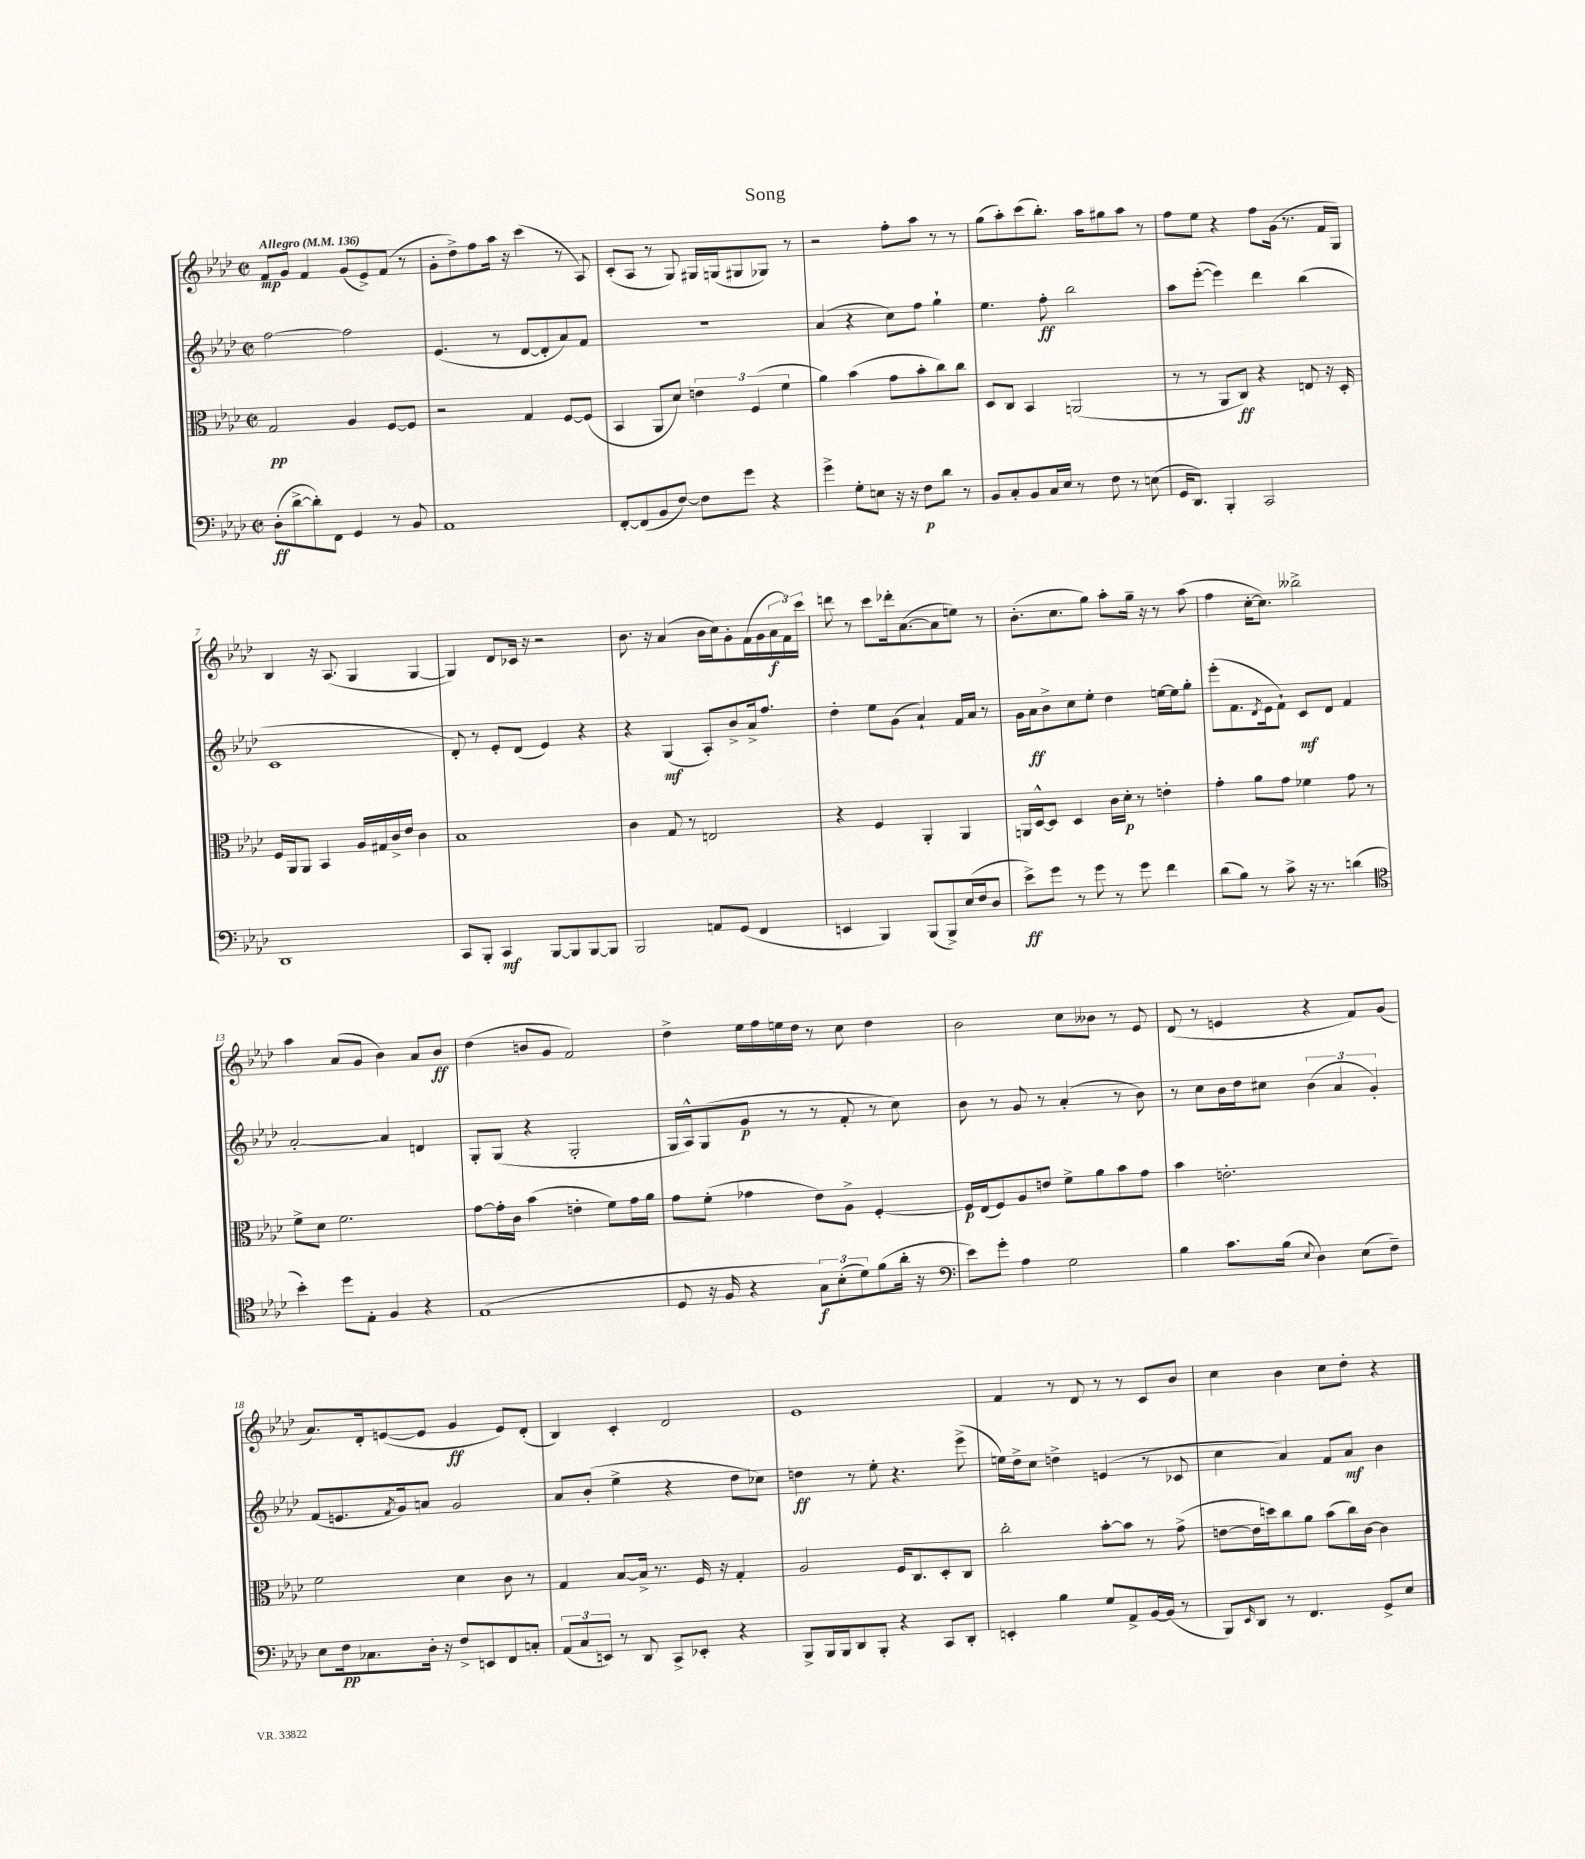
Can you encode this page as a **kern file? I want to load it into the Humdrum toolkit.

**kern	**kern	**kern	**kern
*staff4	*staff3	*staff2	*staff1
*clefF4	*clefC3	*clefG2	*clefG2
*k[b-e-a-d-]	*k[b-e-a-d-]	*k[b-e-a-d-]	*k[b-e-a-d-]
*M2/2	*M2/2	*M2/2	*M2/2
*met(c|)	*met(c|)	*met(c|)	*met(c|)
*MM136	*MM136	*MM136	*MM136
(8D-'	2G	[2ff	8f
[8d-^	.	.	8g
8d-'])	.	.	4f
8FF	.	.	.
4GG	4A-	2ff]	(8g
.	.	.	8e-^)
8r	[8F	.	(8f
8BB-	8F]	.	8r
=	=	=	=
1AA-	2r	(4.e-	8g'
.	.	.	8dd-^)
.	.	.	8ff
.	.	8r	16aa-
.	.	.	16r
.	4G	[8d-	(4ccc
.	.	8d-']	.
.	[8F	8a-)	8r
.	(8F]	8f	8A-)
=	=	=	=
[8FF'	4BB-	1r	(8c'
(8FF]	.	.	8A-
8BB-	8AA-	.	8r
[8F)	8d-)	.	8G)
8F]	6e	.	16G#
.	.	.	(16G
8g	.	.	8G#
.	(6F	.	.
4r	.	.	8G-)
.	6f	.	.
.	.	.	8r
=	=	=	=
4g^	4a-)	(4a-	2r
8G'	(4b-	4r	.
8E	.	.	.
16r	8g	8cc)	8ff'
16r	.	.	.
8F	8b-'	8ff	8aa-
8d-	8cc)	4gg`	8r
8r	8cc	.	8r
=	=	=	=
8BB-	8D-	4.ee-	(8gg
8C'	8C	.	8aa-')
8BB-	4BB-	.	(8ccc
16C	.	8ff'	8.bb-')
16E-	.	.	.
8r	(2AA	2bb-	.
.	.	.	16aa-
8F	.	.	8gg#
8r	.	.	8aa-
(8E	.	.	8r
=	=	=	=
16GG	8r	8aa-	8ff
8.DD-)	.	.	.
.	8r	([8eee-'	8ee-
4BBB-'	8AA-	4eee-])	4r
.	8C)	.	.
2CC	4r	4ddd-	8ff
.	.	.	(16g
.	.	.	8.r
.	8E	(4bb-	.
.	16r	.	16f
.	16D-'	.	16G)
=	=	=	=
1DD-	16F	1c	4B-
.	16AA-	.	.
.	8AA-	.	.
.	4BB-	.	16r
.	.	.	(8.A-
.	16A-	.	4G
.	16G#	.	.
.	16c^	.	.
.	16e-	.	.
.	4c	.	[4G
=	=	=	=
8CC	1B-	8d-')	4G])
8BBB-'	.	8r	.
4CC	.	8e-'	8d-
.	.	(8d-	16c-
.	.	.	16r
[8BBB-	.	4e-)	2r
8BBB-]	.	.	.
[8BBB-	.	4r	.
8BBB-]	.	.	.
=	=	=	=
2BBB-	4c	4r	8.b-
.	.	.	16r
.	8G	(4G	(4a-
.	8r	.	.
8AA	2E	8A-')	16b-
.	.	.	16cc)
(8GG	.	8b-^	8g'
4FF	.	16a-^	(16f
.	.	8.ff	16g
.	.	.	24a-
.	.	.	24f)
.	.	.	24ccc
=	=	=	=
4EE	4r	4dd-'	8ddd
.	.	.	8r
4BBB-)	4F	8ee-	8ccc
.	.	(8g	16ddd-'
.	.	.	([8.a-
(8BBB-	4AA-'	4a-`)	.
8BBB-^)	.	.	8a-]
(16E-	4AA-	16f	8ee)
16F	.	16a-	.
8D-	.	8r	8r
=	=	=	=
8e-^)	16AA	16g	(8.b-'
.	[16D-^^	16a-	.
8g	8D-]	8b-^	.
.	.	.	8.cc
8r	4D-	8cc	.
8g	.	8ee-'	8gg)
8r	16c	4dd-	8aa-'
.	16d-'	.	.
8g	8r	.	16gg~
.	.	.	16r
4f	4e'	[16ee	8r
.	.	16ee]	.
.	.	8gg'	(8aa-
=	=	=	=
(8d-	4g'	(8eee-'	4ff
8B-)	.	8.f	.
8r	8a-	.	[16cc'
.	.	8qd-	.
.	.	16e-	8.cc])
8c^	8g	8f`)	.
16r	4f-	8c	2bb--^
8.r	.	.	.
.	.	8d-	.
(4d	8g	4f	.
.	8r	.	.
=	=	=	=
*clefC4	*	*	*
4b-')	8f^	[2a-'	4aa-
.	8d-	.	.
8dd-	2.f	.	(8a-
8E-'	.	.	8g
4F	.	4a-]	4b-)
4r	.	4d	8a-
.	.	.	8b-
=	=	=	=
(1E-	[8g	8G'	(4dd-
.	16g']	(8G	.
.	16c	.	.
.	(4b-	4r	8b
.	.	.	8g
.	4e'	2G'	2f)
.	8f)	.	.
.	16g	.	.
.	16a-	.	.
=	=	=	=
8D-	8g	16G	4dd-^
.	.	16A-^^)	.
16r	(8f'	(8G	.
16F	.	.	.
4r	4g-	8g	16ee-
.	.	.	16ff
.	.	8r	16ee
.	.	.	16dd-
12G)	8e-)	8r	8r
(12B-'	.	.	.
.	8A-^	8f'	8cc
12d-)	.	.	.
(8f	[4F'	8r	4dd-
16a-'	.	8cc)	.
16r	.	.	.
=	=	=	=
*clefF4	*	*	*
8e-)	16F]	8b-	2b-
.	(16E-	.	.
8g'	8F)	8r	.
4A-	8A-	8g	.
.	8e	8r	.
2G	8f^	(4a-'	8cc
.	8a-	.	8b--
.	8b-	8r	8r
.	8g	8b-)	8e-
=	=	=	=
4B-	4b-	8r	(8d-
.	.	8cc	8r
8.c	2.e'	16b-	4e
.	.	16dd-	.
.	.	8cc#	.
(16B-	.	.	.
8qqE-	.	.	.
4D-)	.	(6b-	4r
.	.	6a-	.
(8E-	.	.	8f)
.	.	6g')	.
8F~)	.	.	(8g
=	=	=	=
8E-	2f	(8f	8.a-)
16F	.	8.e	.
8.C-	.	.	16d-'
.	.	.	([8e
.	.	8qf	.
.	.	16g)	.
16D-'	.	8a	8e]
16r	.	.	.
8F^	4d-	2g	4g
8EE	.	.	.
8FF	8c	.	8e)
8C'	8r	.	(8d-'
=	=	=	=
(12AA-	4G	8a-	4B-)
12C	.	.	.
.	.	(8b-'	.
12EE)	.	.	.
8r	[8B-	4ee-^	4c'
8DD-	16B-^]	.	.
.	8.r	.	.
8CC^	.	4r	2d-
8EE-'	16F	.	.
.	16r	.	.
4r	4G'	8dd-	.
.	.	8cc-)	.
=	=	=	=
8BBB-^	2A-	4dd	1e-
16BBB-	.	.	.
16BBB-	.	.	.
8DD-	.	8r	.
8BBB-'	.	8ee-'	.
4r	16F	4.r	.
.	8.C	.	.
8CC	8D-'	.	.
8DD-'	8C	(8eee-^	.
=	=	=	=
4EE'	2cc'	16ee)	4f
.	.	16dd-^	.
.	.	8cc	.
4B-	.	4dd^	8r
.	.	.	8d-
8G	[8b-'	(4e	8r
8AA-^	8b-]	.	8r
[16BB-	8r	8r	8c
(16BB-]	.	.	.
8r	(8g^	8c-	8b-
=	=	=	=
8BBB-)	[8e	4cc	4cc
16qqEE-	.	.	.
8DD-	16e]	.	.
.	16dd)	.	.
8r	8cc	4a-)	4b-
4.FF	8a-	.	.
.	(8b-	8f	8cc
.	16cc)	8a-	8dd-'
.	[16c	.	.
8GG^	4c]	4b-	4r
8E-	.	.	.
==	==	==	==
*-	*-	*-	*-
